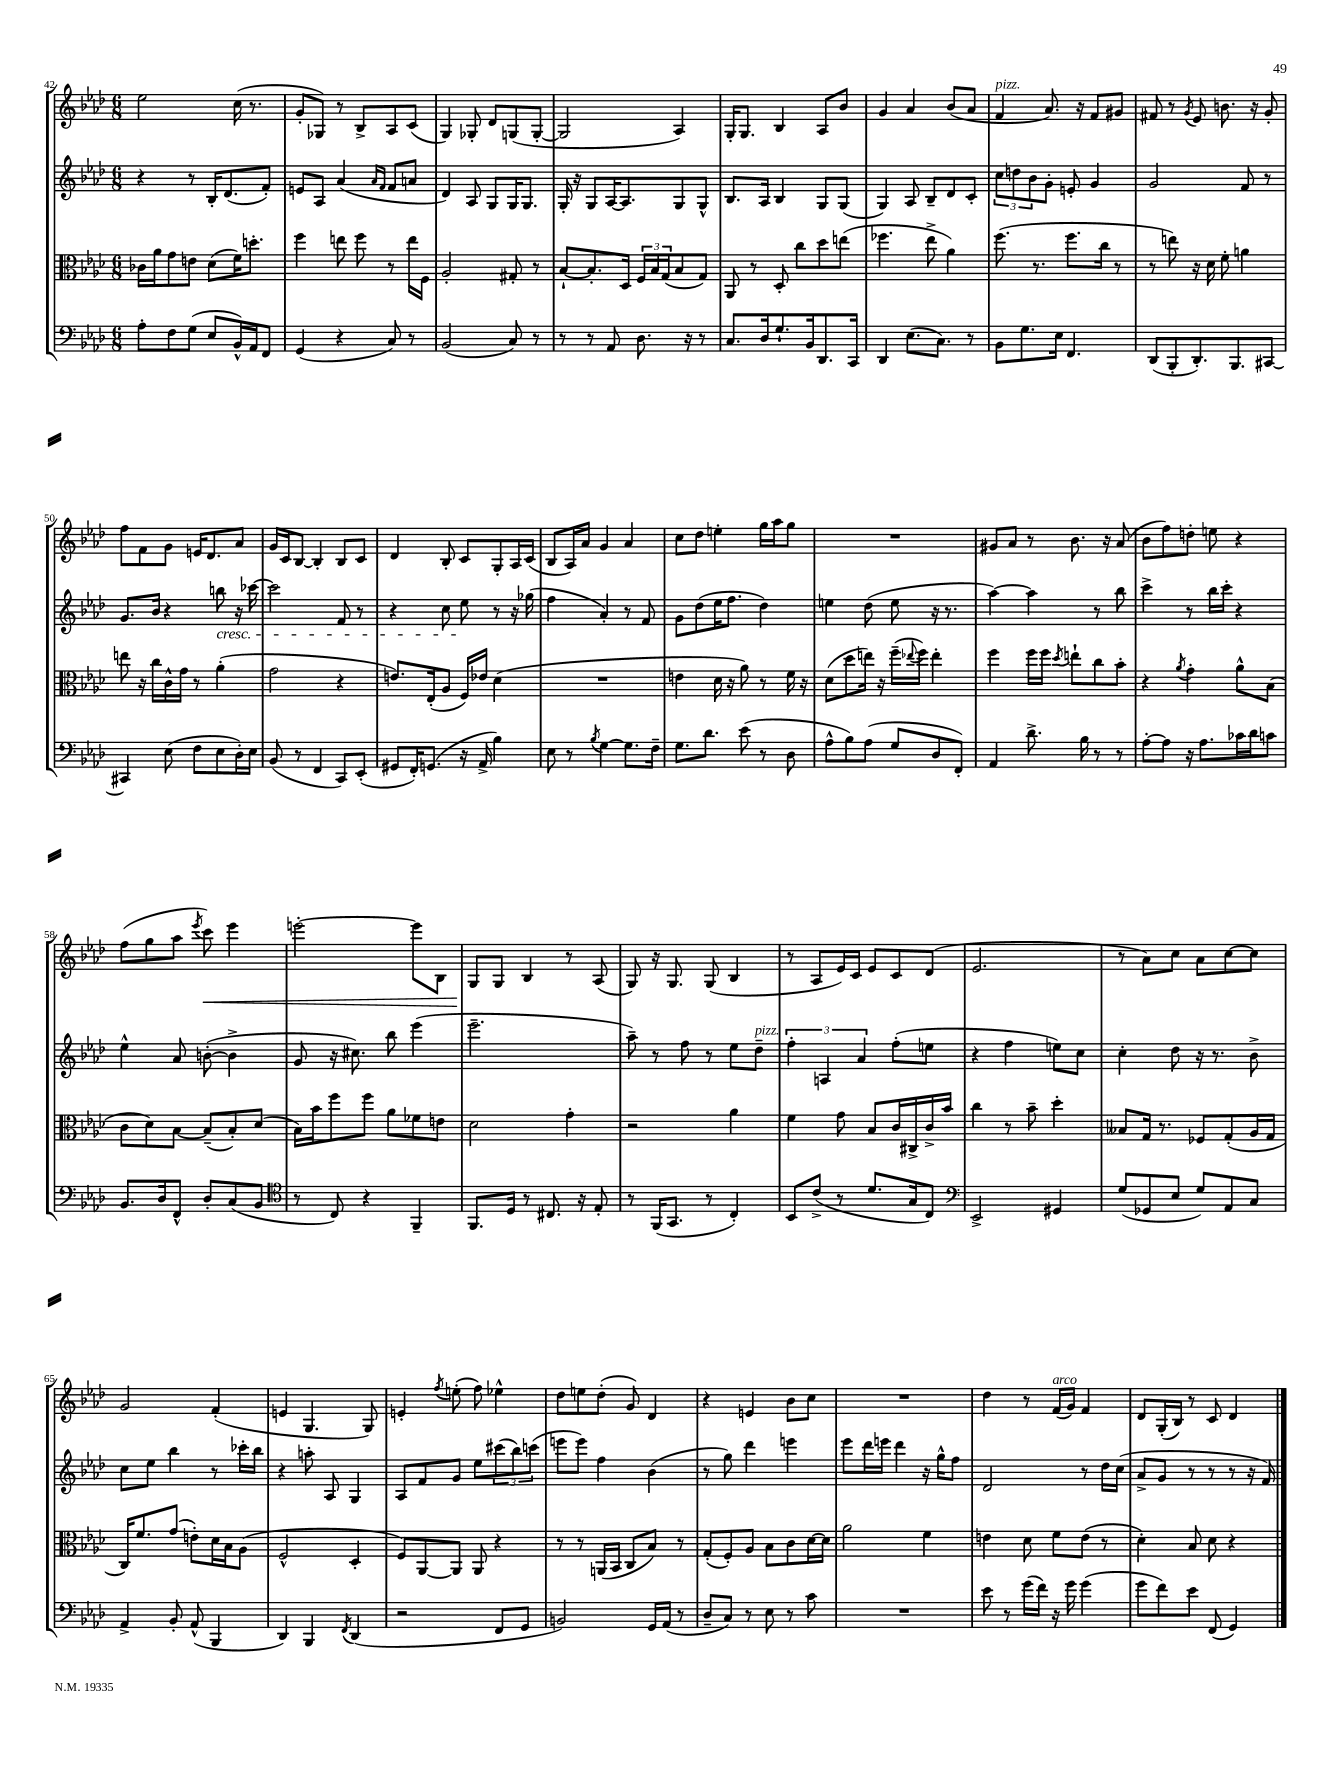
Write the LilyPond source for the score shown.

<<
\new StaffGroup <<
\new Staff = "s0" {
    \clef treble \key aes \major \numericTimeSignature \time 6/8
    ees''2 c''16( r8. |
    g'8-. ges8) r8 bes8-> aes8 c'8( |
    g4) ges8-. des'8 g8( g8~-. |
    g2 aes4) |
    g16-. g8. bes4 aes8 bes'8 |
    g'4 aes'4 bes'8( aes'8 |
    f'4^\markup { \italic "pizz." } aes'8.) r16 f'8 gis'8 |
    fis'8 r8 \acciaccatura { g'8 } ees'8 b'8. r16 g'8-. |
    f''8 f'8 g'8 e'16 des'8. aes'8 |
    g'16 c'16 bes8~ bes4-. bes8 c'8 |
    des'4 bes8-. c'8 g8-. aes16 c'16( |
    bes8 aes16) aes'16 g'4 aes'4 |
    c''8 des''8 e''4-. g''16 aes''16 g''8 |
    R2. |
    gis'8 aes'8 r8 bes'8. r16 aes'8( |
    bes'8 f''8) d''8-. e''8 r4 |
    f''8( g''8 aes''8 \acciaccatura { ees'''8 } c'''8\<) ees'''4 |
    e'''2~-. e'''8 bes8 |
    g8\! g8 bes4 r8 aes8( |
    g8) r16 g8. g8( bes4 |
    r8 aes8 ees'16) c'16 ees'8 c'8 des'8( |
    ees'2. |
    r8 aes'8) c''8 aes'8 c''8~ c''8 |
    g'2 f'4-.( |
    e'4 g4. g8) |
    e'4-. \acciaccatura { f''8 } e''8-.( f''8) ees''4-^ |
    des''8 e''8 des''8-.( g'8) des'4 |
    r4 e'4 bes'8 c''8 |
    R2. |
    des''4 r8 f'16^\markup { \italic "arco" }( g'16) f'4 |
    des'8 g16-.( bes16) r8 c'8 des'4 \bar "|." |
}
\new Staff = "s1" {
    \clef treble \key aes \major \numericTimeSignature \time 6/8
    r4 r8 bes16-. des'8.( f'8-.) |
    e'8 aes8 aes'4( \grace { aes'16 f'16 } f'8 a'8 |
    des'4) aes8 g8 g16 g8. |
    g16-. r16 g8 aes16~ aes8. g8 g8-^ |
    bes8. aes16 bes4 g8 g8( |
    g4) aes8 bes8-- des'8 c'8-. |
    \tuplet 3/2 { c''8 d''8 bes'8 } g'8-. e'8-. g'4 |
    g'2 f'8 r8 |
    g'8. bes'16 r4 b''8\cresc r16 ces'''16~ |
    ces'''2 f'8 r8 |
    r4 c''8 ees''8\! r8 r16 ges''16( |
    f''4 aes'4-.) r8 f'8 |
    g'8 des''8( ees''16 f''8. des''4) |
    e''4 des''8( e''8 r16 r8. |
    aes''4~) aes''4 r8 bes''8 |
    c'''4-> r8 bes''16 c'''16-. r4 |
    ees''4-^ aes'8 b'8~-.( b'4-> |
    g'8 r16 cis''8.) bes''8 ees'''4( |
    ees'''2.-- |
    aes''8--) r8 f''8 r8 ees''8 des''8--^\markup { \italic "pizz." } |
    \tuplet 3/2 { f''4-. a4 aes'4 } f''8-.( e''8 |
    r4 f''4 e''8) c''8 |
    c''4-. des''8 r16 r8. bes'8-> |
    c''8 ees''8 bes''4 r8 ces'''16-. bes''16 |
    r4 a''8-. aes8 g4 |
    aes8 f'8 g'8 ees''8 \tuplet 3/2 { cis'''8( bes''8) c'''8( } |
    e'''8 e'''8) f''4 bes'4( |
    r8 g''8) des'''4 e'''4 |
    ees'''8 des'''16 e'''16 des'''4 r16 g''16-^ f''8 |
    des'2 r8 des''16 c''16( |
    aes'8-> g'8 r8 r8 r8 r16 f'16) \bar "|." |
}
\new Staff = "s2" {
    \clef alto \key aes \major \numericTimeSignature \time 6/8
    ces'16 aes'16 g'8 e'8 des'8( f'16) d''8.-. |
    f''4 e''8 f''8 r8 e''16 f16 |
    aes2-. gis8-. r8 |
    bes8~-! bes8.-. des16 \tuplet 3/2 { f16 bes16 g16( } bes8 g8) |
    aes,8 r8 des8-. c''8 des''8 e''8( |
    fes''4. ees''8-> aes'4) |
    f''8.( r8. f''8. c''16 r8 |
    r8 e''8) r16 des'16 f'8-. a'4 |
    e''8 r16 c''16 c'16-^ g'16 r8 aes'4-.( |
    g'2 r4 |
    e'8.) ees16-.( aes8 f16) ees'16 des'4( |
    R2. |
    e'4 des'16 r16 aes'8) r8 f'16 r16 |
    des'8( des''8 e''16) r16 f''16--( \appoggiatura { ees''8 } f''16) ees''4-. |
    f''4 f''16 f''16 \acciaccatura { des''8 } e''8-! c''8 bes'8-. |
    r4 \acciaccatura { aes'8 } g'4-. aes'8-^ bes8( |
    c'8 des'8) bes8~ bes8--( bes8-.) des'8( |
    bes16) bes'16 f''8 f''8 aes'8 fes'8 e'8 |
    des'2 g'4-. |
    r2 aes'4 |
    f'4 g'8 bes8 c'16 cis16-> c'16-> bes'16 |
    c''4 r8 bes'8-- des''4-. |
    beses8 g16 r8. fes8 g8-.( aes16 g16 |
    c16) f'8. g'8( e'8-.) des'16 bes16 aes8( |
    f2-^ des4-. |
    f8) aes,8~ aes,8 aes,8 r4 |
    r8 r8 a,16( bes,16 c8 bes8) r8 |
    g8-.( f8-.) aes8 bes8 c'8 des'16~ des'16 |
    aes'2 f'4 |
    e'4 des'8 f'8 e'8( r8 |
    des'4-.) bes8 des'8 r4 \bar "|." |
}
\new Staff = "s3" {
    \clef bass \key aes \major \numericTimeSignature \time 6/8
    aes8-. f8 g8( ees8 bes,16-^) aes,16 f,8 |
    g,4( r4 c8) r8 |
    bes,2( c8) r8 |
    r8 r8 aes,8 des8. r16 r8 |
    c8. des16 g8.-! bes,16 des,8. c,16 |
    des,4 ees8.( c8.) r8 |
    bes,8 g8. ees16 f,4. |
    des,8( bes,,8-. des,8.-.) bes,,8. cis,8~ |
    cis,4 ees8( f8 ees8 des16-.) ees16 |
    bes,8( r8 f,4 c,8) ees,8-.( |
    gis,8 f,16-.) g,8.( r16 aes,16-> bes4) |
    ees8 r8 \acciaccatura { bes8 } g4~ g8. f16-- |
    g8. des'8. ees'8( r8 des8 |
    aes8-^ bes8) aes8( g8 des8 f,8-.) |
    aes,4 des'8.-> bes16 r8 r8 |
    aes8~-. aes8 r16 aes8. ces'16 des'16 c'8 |
    bes,8. des16 f,8-^ des8-. c8( bes,8 |
    \clef tenor r8 c8) r4 f,4-- |
    f,8. des16 r8 cis8. r16 ees8-. |
    r8 f,16( g,8. r8 c4-.) |
    bes,8 c'8->( r8 des'8. g16 c8) |
    \clef bass ees,2-> gis,4 |
    g8( ges,8 ees8 g8) aes,8 c8 |
    aes,4-> bes,8-. aes,8-^( bes,,4 |
    des,4) bes,,4 \acciaccatura { f,8 } des,4( |
    r2 f,8 g,8 |
    b,2) g,16 aes,16( r8 |
    des8-- c8) r8 ees8 r8 c'8 |
    R2. |
    ees'8 r8 g'16( f'16) r16 g'16 g'4( |
    g'8 f'8) ees'8 f,8( g,4) \bar "|." |
}
>>
>>
\layout { \context { \Score currentBarNumber = #42 } }
